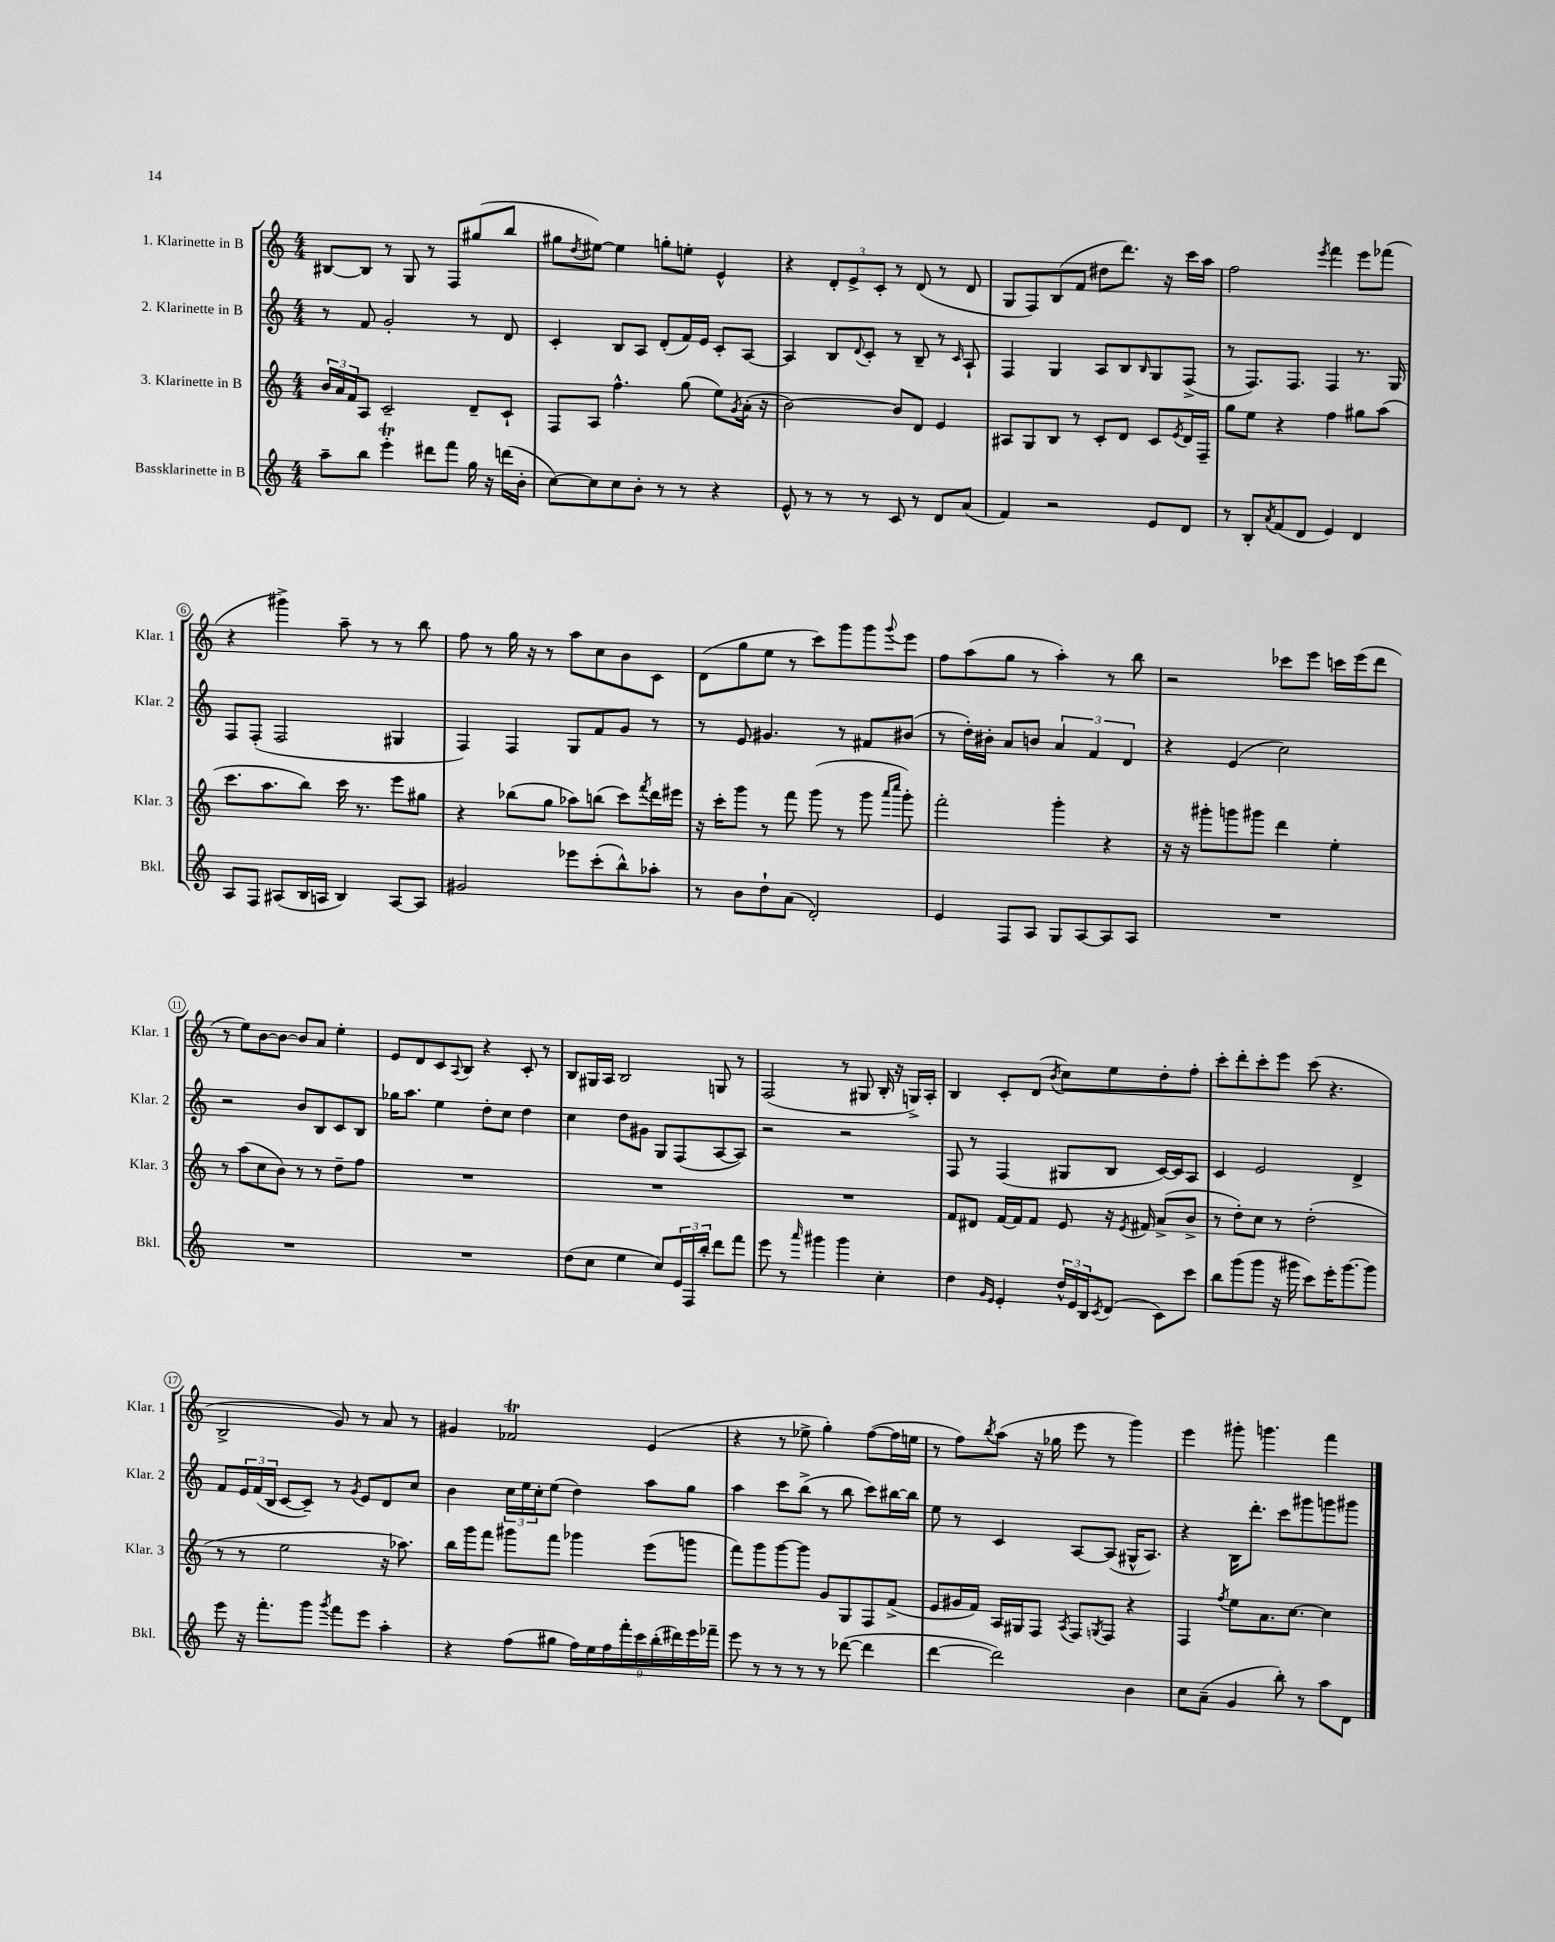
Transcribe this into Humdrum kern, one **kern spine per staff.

**kern	**kern	**kern	**kern
*part4	*part3	*part2	*part1
*staff4	*staff3	*staff2	*staff1
*I"Bassklarinette in B	*I"3. Klarinette in B	*I"2. Klarinette in B	*I"1. Klarinette in B
*I'Bkl.	*I'Klar. 3	*I'Klar. 2	*I'Klar. 1
*clefG2	*clefG2	*clefG2	*clefG2
*k[]	*k[]	*k[]	*k[]
*M4/4	*M4/4	*M4/4	*M4/4
=1	=1	=1	=1
8aa~\L	24b/LL	8r	[8B#X/L
.	24a/	.	.
.	24f/J	.	.
8bb\J	8A/J	8f/	8B#/J]
4eeet'\	2c~/	2g'/	8r
.	.	.	8G/
8ddd#X\L	.	.	8r
8fff\J	.	.	8F/L
16gg\	8d~/L	8r	(8gg#X/
16r	.	.	.
(16dddn\LL	8c`/J	8d/	8bb/J
16b'\JJ	.	.	.
=2	=2	=2	=2
[8cc\L)	8F/L	4c'/	8gg#X\L
.	.	.	8qdd/
8cc\]	8A/J	.	[8ee#X\J)
8cc\	4.ff^^\	8B/L	4ee#\]
8b'\J	.	8A/J	.
8r	.	(8d'/L	8ggn'\L
8r	(8gg\	16f/L)	8een'\J
.	.	16e/JJ	.
4r	8ee\L)	8c'/L	4e^^/
.	8qg/	.	.
.	(16a'\Jk	[8A/J	.
.	16r	.	.
=3	=3	=3	=3
8e^^/	[2b\)	4A/]	4r
8r	.	.	.
8r	.	8B/L	12d'/L
.	.	.	12e^/
.	.	8qqd/	.
8r	.	8c'/J	.
.	.	.	12c'/J
8c/	8b/L]	8r	8r
8r	8d/J	8B~/	(8d/
8d/L	4e/	8r	8r
.	.	16qqc/	.
(8a/J	.	8A`/	8d/
=4	=4	=4	=4
4f/)	8A#X/L	4F/	8G/L
.	8G/	.	8F/)
2r	8B/J	4G/	(8B/
.	8r	.	8f/J
.	8c'/L	8A/L	8dd#X\L
.	8d/J	8B/	8.ddd\J)
.	.	16qqB/	.
8e/L	8c/L	8G/	.
.	.	.	16r
.	8qe/	.	.
8d/J	16d/L	(8F^/J	16ccc\LL
.	16F~/JJ	.	16aa\JJ
=5	=5	=5	=5
8r	8gg\L	8r	2ff\
8B'/L	8ee\J	8.F/L)	.
8qa/	.	.	.
(8f/	4r	.	.
.	.	8.F/J	.
8d/J	.	.	.
.	.	.	8qeee/
4e/)	4ff\	4F/	4fff\
4d/	8gg#X\L	8.r	8eee\L
.	(8aa\J	.	(8fff-X\J
.	.	16G/	.
!!LO:LB:g=z
=6	=6	=6	=6
8A/L	8.ccc\L	8F/L	4r
8F/J	.	(8F'/J	.
.	8.aa\	.	.
(8A#X/L	.	2F/	4ggg#X^\)
16B/L	8bb\J)	.	.
16An/JJ	.	.	.
4B/)	16ccc\	.	8aa~\
.	8.r	.	.
.	.	.	8r
[8A/L	8eee\L	4G#X/	8r
8A/J]	8gg#X\J	.	8bb\
=7	=7	=7	=7
2g#X/	4r	4F/)	8ff\
.	.	.	8r
.	(8bb-X\L	4F/	16gg\
.	.	.	16r
.	8gg\J	.	8r
8eee-X\L	8aa-X\L)	8G/L	8aa\L
(8ccc'\	(8bbn\J	8f/	8cc\
8bb^^\)	8ccc\L)	8g/J	8b\
.	8qfff/	.	.
8aa-X'\J	16ddd\L	8r	8c\J
.	16eee#X\JJ	.	.
=8	=8	=8	=8
8r	16r	8r	(8d\L
.	16ccc'\KL	.	.
8b\L	8ggg\J	8e/	8gg\
8dd`\	8r	4.g#X/	8ee\J
(8a\J	8fff\	.	8r
2d'/)	(8ggg\	.	8ccc\L)
.	8r	8r	8ggg\
.	8ggg\	8f#X/L	8ggg\
.	16qqaaa/LL	.	.
.	16qqcccc/JJ	.	8qqggg/
.	8ggg'\)	(8b#X/J	8eee\J
=9	=9	=9	=9
4e/	2fff'\	8r	8ff\L
.	.	16dd'\LL)	(8aa\
.	.	16b#X'\JJ	.
8F/L	.	8a/L	8gg\J
8A/J	.	8bn/J	8r
8G/L	4ggg'\	6a/	4aa'\)
[8A/	.	.	.
.	.	6f/	.
8A/]	4r	.	8r
.	.	6d/	.
8A/J	.	.	8bb\
=10	=10	=10	=10
1r	16r	4r	2r
.	16r	.	.
.	8ggg#X'\L	.	.
.	8gggn\	(4e/	.
.	8ggg#X\J	.	.
.	4ddd\	2cc\)	8ccc-X\L
.	.	.	8eee\J
.	4ee'\	.	16cccn\LL
.	.	.	(16eee\J
.	.	.	8ddd\J
!!LO:LB:g=z
=11	=11	=11	=11
1r	8r	2r	8r
.	(8aa\L	.	8ee\L)
.	8cc\	.	[8b\
.	8b\J)	.	8b\J_
.	8r	8b/L	8b/L]
.	8r	8B/	8a/J
.	8dd~\L	8c/	4ee'\
.	8ff\J	8B/J	.
=12	=12	=12	=12
1r	1r	16gg-X\KL	8e/L
.	.	8.aa\J	.
.	.	.	8d/
.	.	4ee\	8c/
.	.	.	8qqA/
.	.	.	8B/J
.	.	8dd'\L	4r
.	.	8cc\J	.
.	.	4dd\	8c'/
.	.	.	8r
=13	=13	=13	=13
(8dd\L	1r	4cc\	8B/L
8cc\J	.	.	16G#X/L
.	.	.	16A/JJ
4ee\	.	8dd\L	2B/
.	.	8g#X\J	.
8cc/L)	.	8G/L	.
24e/L	.	(8F/	.
24F/	.	.	.
24bb'/JJ	.	.	.
8ddd\L	.	[8A/	8Gn/
8fff\J	.	8A/J])	8r
=14	=14	=14	=14
8eee\	1r	2r	(2F/
8r	.	.	.
16qqaaa/	.	.	.
4ggg#X\	.	.	.
4ggg#\	.	2r	8r
.	.	.	8G#X/
4cc'\	.	.	16B'/
.	.	.	16r
.	.	.	16Gn^/LL)
.	.	.	16A'/JJ
=15	=15	=15	=15
4dd\	8f/L	8F/	4B/
.	8d#X/J	8r	.
16qqg/LL	.	.	.
16qqe/JJ	.	.	.
4e'/	[16f/LL	(4F/	8c'/L
.	16f/J]	.	.
.	8f/J	.	(8d/J
.	.	.	8qb/
24dd^^/LL	8e/	8G#X/L	8cc\L)
24e/	.	.	.
24B/J	.	.	.
8qc/	.	.	.
(8d/J	16r	8B/J	8ee\
.	8qe/	.	.
.	16f#X/	.	.
8c\L)	(8a^/L	[16c/LL)	8dd'\
.	.	16c/J]	.
8ccc\J	8b^/J	8A/J	8ff'\J
=16	=16	=16	=16
8bb\L	8r	4c/	8ccc'\L
(8ggg\	8dd'\L)	.	8ddd'\
8ggg\J	8cc\J	2e/	8ccc'\
16r	8r	.	8eee\J
16ggg#X\	.	.	.
8ccc\L)	(2dd'\	.	(8ccc\
16eee'\K	.	.	4.r
[8.ggg#\	.	.	.
.	.	4d^/	.
8ggg#\J]	.	.	.
!!LO:LB:g=z
=17	=17	=17	=17
8eee\	8r	8f/L	2B^/
16r	8r	24e/L	.
.	.	(24f/	.
8.fff'\L	.	.	.
.	.	24B/JJ	.
.	2ee\	[8c/L	.
8ggg\J	.	8c~/J])	.
8qggg/	.	.	.
8fff\L	.	8r	8g/)
.	.	8qg/	.
8eee\J	.	8e/L	8r
4aa'\	16r	8d/	8a/
.	8.aa-X\)	.	.
.	.	8cc/J	8r
=18	=18	=18	=18
4r	16bb\LL	4b\	4g#X/
.	16ggg\J	.	.
.	8fff\J	.	.
(8ff\L	8ggg#X\L	24cc\LL	2f-XT/
.	.	24ee\	.
.	.	24cc'\J	.
8gg#X\J	8fff\J	(8ee\J	.
18ff\LL)	4ggg-X\	4dd\)	.
18ee\	.	.	.
18ff\	.	.	.
18fff'\	.	.	.
18ccc\	.	.	.
.	(8eee\L	8aa\L	(4e/
(18bb'\	.	.	.
18ddd#X\)	.	.	.
.	8gggn\J	8gg\J	.
18eee\	.	.	.
18fff-X~\JJ	.	.	.
=19	=19	=19	=19
8eee\	8fff\L)	4aa\	4r
8r	8ggg\	.	.
8r	[8ggg\	8ccc\L	8r
8r	8ggg\J]	(8bb^\J	8ee-X^\
8r	8g/L	8r	4gg'\)
([8ddd-X\	8G/	8bb\	.
4ddd-\]	8F/	8ccc\L)	([8ff\L
.	(8f^/J	[16bb#X\L	16ff\L]
.	.	16bb#\JJ]	16een\JJ
=20	=20	=20	=20
[4ddd\	8e/L	8ee\	8r
.	16g#X/L	8r	8ff\L)
.	16f/JJ)	.	.
.	.	.	8qbb/
2ddd\])	16A/LL	4c/	(8aa\J
.	16G#X/J	.	.
.	8F/J	.	16r
.	.	.	16gg-X\
.	8qA/	.	.
.	8F/L	[8A/L	8eee\
.	8qGn/	.	.
.	8F/J	(8A/J]	8r
4b\	4r	16G#X^^/KL	4ggg\)
.	.	8.A/J)	.
=21	=21	=21	=21
8cc\L	4F/	4r	4eee\
(8a~\J	.	.	.
.	8qff/	.	.
4g/	8ee\L	16B\KL	8ggg#X'\
.	.	8.ddd'\J	.
.	8.a\	.	4.gggn\
8bb'\)	.	8ccc\L	.
.	[8.cc\J	.	.
8r	.	8ggg#X\	.
8aa\L	4cc\]	8gggn\	4fff\
8d\J	.	8ggg#X\J	.
==	==	==	==
*-	*-	*-	*-
